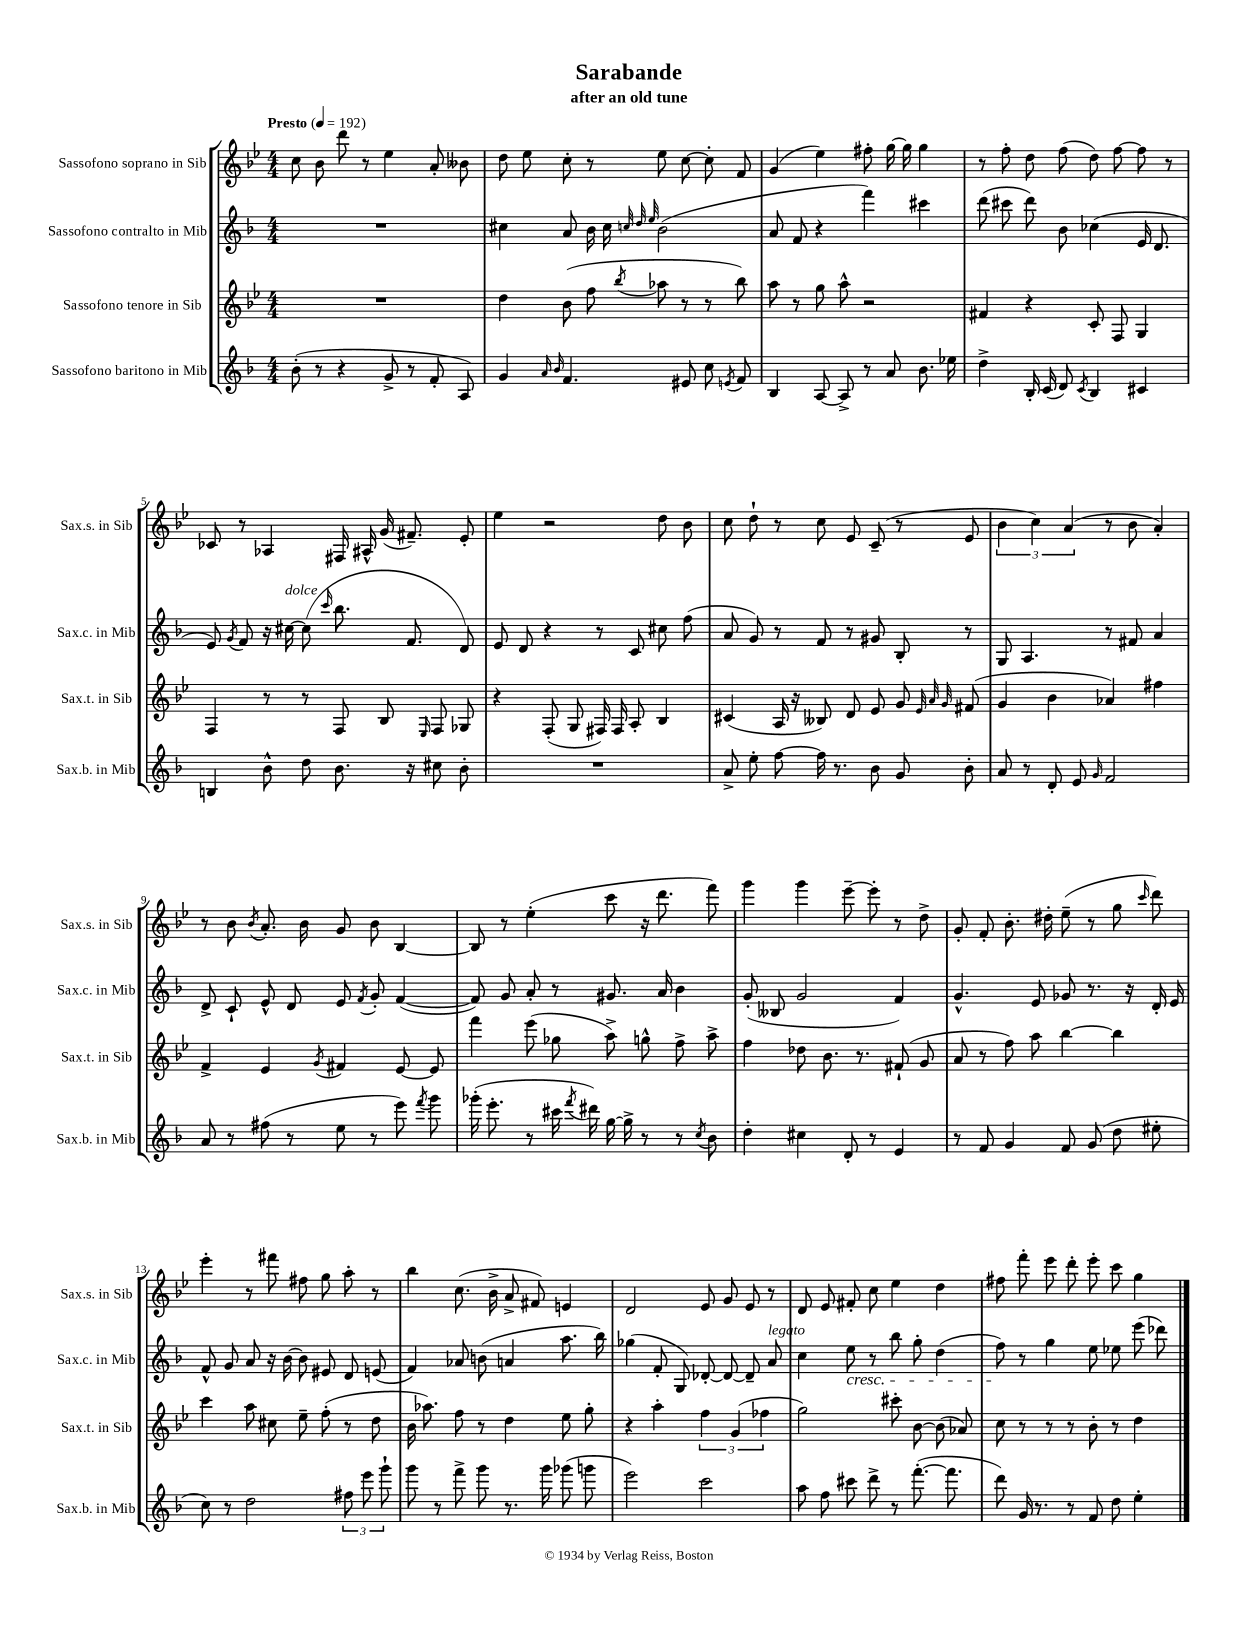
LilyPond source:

\header { title = "Sarabande" subtitle = "after an old tune" }
<<
\new StaffGroup <<
\new Staff = "s0" \with { instrumentName = "Sassofono soprano in Sib" shortInstrumentName = "Sax.s. in Sib" } {
    \clef treble \key bes \major \numericTimeSignature \time 4/4 \tempo "Presto" 4 = 192
    \autoBeamOff c''8 bes'8 d'''8 r8 ees''4 a'8-. beses'8 |
    d''8 ees''8 c''8-. r8 ees''8 c''8~ c''8-. f'8 |
    g'4( ees''4) fis''8-. g''16~ g''16 g''4 |
    r8 f''8-. d''8 f''8( d''8) f''8~ f''8 r8 |
    ces'8 r8 aes4 fis16 ais16-^ g'16( fis'8.--) ees'8-. |
    ees''4 r2 d''8 bes'8 |
    c''8 d''8-! r8 c''8 ees'8 c'8--( r8 ees'8 |
    \tuplet 3/2 { bes'4 c''4) a'4( } r8 bes'8 a'4-.) |
    r8 bes'8 \acciaccatura { bes'8 } a'8.-. bes'16 g'8 bes'8 bes4~ |
    bes8 r8 ees''4-.( c'''8 r16 d'''8. f'''8) |
    g'''4 g'''4 ees'''8~-- ees'''8-. r8 d''8-> |
    g'8-. f'8-. bes'8.-. dis''16-. ees''8--( r8 g''8 \grace { c'''16 } d'''8) |
    ees'''4-. r8 fis'''8 fis''8 g''8 a''8-. r8 |
    bes''4 c''8.( bes'16-> a'8-> fis'8) e'4 |
    d'2 ees'8 g'8 ees'8 r8 |
    d'8 ees'8 fis'8-. c''8 ees''4 d''4 |
    fis''8 f'''8-. ees'''8 d'''8-. ees'''8-. c'''8 g''4 \bar "|." |
}
\new Staff = "s1" \with { instrumentName = "Sassofono contralto in Mib" shortInstrumentName = "Sax.c. in Mib" } {
    \clef treble \key f \major \numericTimeSignature \time 4/4
    \autoBeamOff R1 |
    cis''4 a'8 bes'16 cis''16 \grace { c''32 d''32 e''32 } bes'2( |
    a'8 f'8 r4 f'''4) cis'''4 |
    d'''8( cis'''8 d'''8) bes'8 ces''4( e'16 d'8. |
    e'8) \acciaccatura { g'8 } f'8 r16 cis''16~^\markup { \italic "dolce" } cis''8( \grace { c'''16 } bes''8. f'8. d'8) |
    e'8 d'8 r4 r8 c'8 cis''8 f''8( |
    a'8 g'8) r8 f'8 r8 gis'8 bes8-. r8 |
    g8 a4. r8 fis'8 a'4 |
    d'8-> c'8-! e'8-^ d'8 e'8 \acciaccatura { f'8 } g'8-. f'4~( |
    f'8) g'8 a'8-. r8 gis'8. a'16 bes'4 |
    g'8-.( beses8 g'2 f'4) |
    g'4.-^ e'8 ges'8 r8. r16 d'16-. e'16 |
    f'8-^ g'8 a'8 r16 bes'16~ bes'8 eis'8 d'8 e'8( |
    f'4) aes'8 b'8( a'4 a''8. bes''16) |
    ges''4( f'8-. g8) des'8~-. des'8~ des'8-- a'8^\markup { \italic "legato" } |
    c''4 e''8\cresc r8 bes''8 g''8-. d''4( |
    f''8\!) r8 g''4 e''8 ees''8 e'''8( des'''8) \bar "|." |
}
\new Staff = "s2" \with { instrumentName = "Sassofono tenore in Sib" shortInstrumentName = "Sax.t. in Sib" } {
    \clef treble \key bes \major \numericTimeSignature \time 4/4
    \autoBeamOff R1 |
    d''4 bes'8( f''8 \acciaccatura { bes''8 } aes''8 r8 r8 bes''8) |
    a''8 r8 g''8 a''8-^ r2 |
    fis'4 r4 c'8-. f8 g4 |
    f4 r8 r8 f8 bes8 \grace { ees16 } f8 ges8 |
    r4 f8-.( g8 fis16) fis16 a8-. bes4 |
    cis'4( a16 r16 beses8) d'8 ees'8 g'8 \grace { ees'32 a'32 g'32 } fis'8( |
    g'4 bes'4 aes'4) fis''4 |
    f'4-> ees'4 \acciaccatura { g'8 } fis'4 ees'8~ ees'8 |
    f'''4 ees'''8( ges''8 a''8->) g''8-^ f''8-> a''8-> |
    f''4 des''8 bes'8. r8. fis'8-!( g'8 |
    a'8 r8 f''8) a''8 bes''4~ bes''4 |
    c'''4 a''8 cis''8 ees''8-- f''8-.( r8 d''8 |
    bes'16 aes''8.) f''8 r8 d''4 ees''8 g''8-. |
    r4 a''4-. \tuplet 3/2 { f''4 g'4( fes''4 } |
    g''2) cis'''8-. bes'8~ bes'8( aes'8) |
    c''8 r8 r8 r8 bes'8-. r8 d''4 \bar "|." |
}
\new Staff = "s3" \with { instrumentName = "Sassofono baritono in Mib" shortInstrumentName = "Sax.b. in Mib" } {
    \clef treble \key f \major \numericTimeSignature \time 4/4
    \autoBeamOff bes'8-.( r8 r4 g'8-> r8 f'8-. a8) |
    g'4 \grace { a'16 bes'16 } f'4. eis'8 c''8 \acciaccatura { e'8 } f'8 |
    bes4 a8~ a8-> r8 a'8 bes'8. ees''16 |
    d''4-> bes16-. c'16( d'8) \acciaccatura { c'8 } bes4 cis'4 |
    b4 bes'8-^ d''8 bes'8. r16 cis''8 bes'8-. |
    R1 |
    a'8-> e''8-. f''8~ f''16 r8. bes'8 g'8 bes'8-. |
    a'8 r8 d'8-. e'8 \grace { g'16 } f'2 |
    a'8 r8 fis''8( r8 e''8 r8 e'''8) \acciaccatura { f'''8 } g'''8 |
    ges'''16-.( e'''8.-. r8 cis'''16 \acciaccatura { f'''8 } dis'''16) g''16~ g''16-> r8 r8 \acciaccatura { c''8 } bes'8 |
    d''4-. cis''4 d'8-. r8 e'4 |
    r8 f'8 g'4 f'8 g'8( d''8 eis''8-. |
    c''8) r8 d''2 \tuplet 3/2 { fis''8 e'''8 g'''8-! } |
    g'''8 r8 f'''8-> g'''8 r8. g'''16 ges'''8( g'''8 |
    e'''2) c'''2 |
    a''8 f''8 cis'''8 d'''8-> r8 f'''8.~-.( f'''8. |
    d'''8) g'16 r8. r8 f'8 d''8 e''4-. \bar "|." |
}
>>
>>
